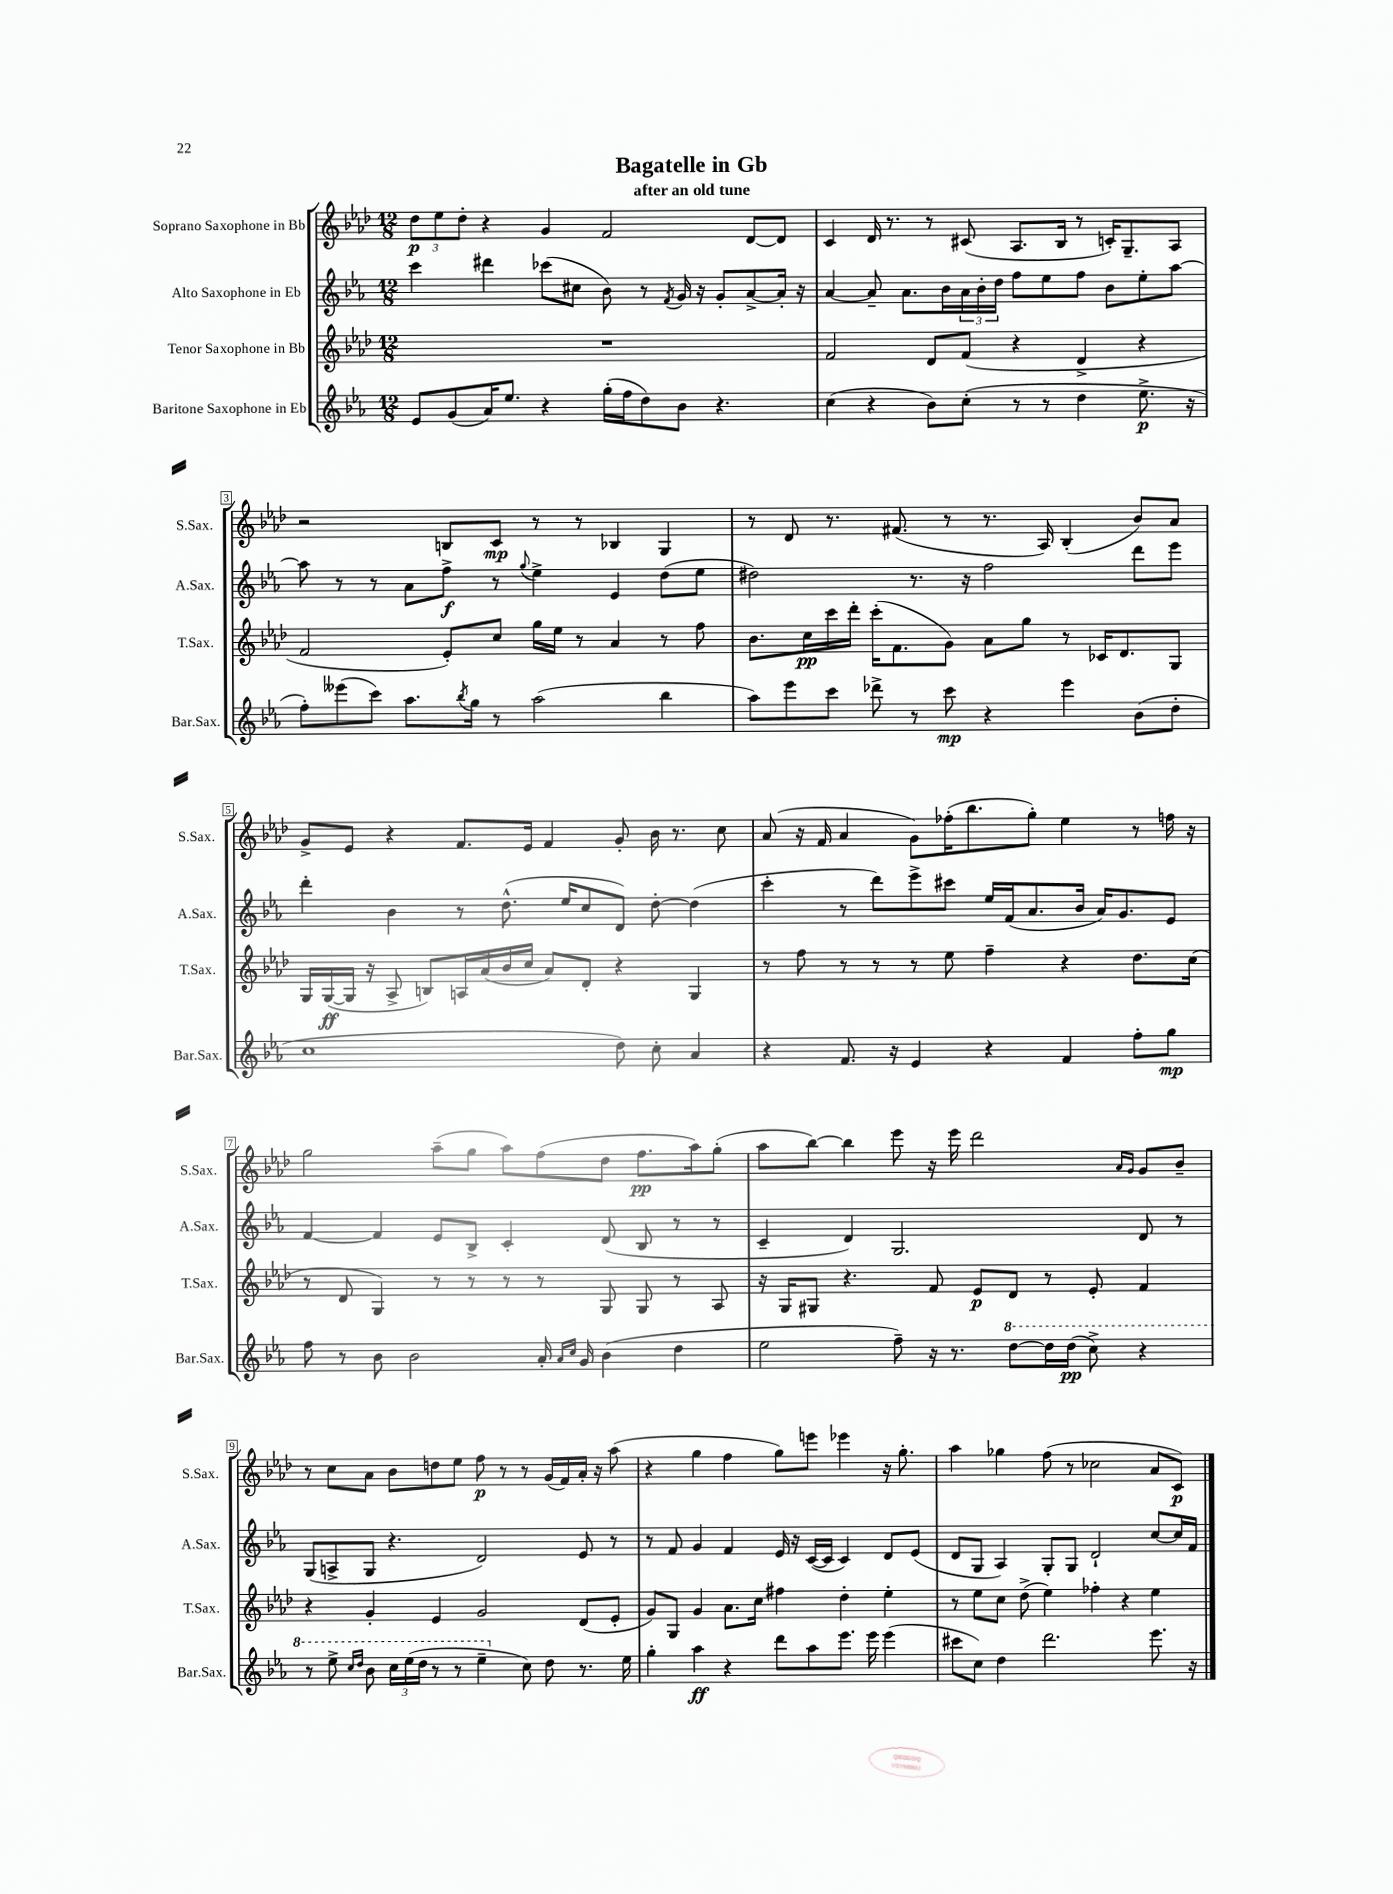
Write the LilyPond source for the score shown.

\header { title = "Bagatelle in Gb" subtitle = "after an old tune" }
<<
\new StaffGroup <<
\new Staff = "s0" \with { instrumentName = "Soprano Saxophone in Bb" shortInstrumentName = "S.Sax." } {
    \clef treble \key aes \major \numericTimeSignature \time 12/8
    \tuplet 3/2 { des''8\p ees''8 des''8-. } r4 g'4 f'2 des'8~ des'8 |
    c'4 des'16 r8. r8 cis'8( aes8. bes16 r8 c'16-.) g8.-- aes8 |
    r2 b8 c'8\mp r8 r8 bes4 g4 |
    r8 des'8 r8. fis'8.( r8 r8. aes16) bes4-.( bes'8) aes'8 |
    g'8-> ees'8 r4 f'8. ees'16 f'4 g'8-. bes'16 r8. c''8 |
    aes'8( r16 f'16 aes'4 g'8) fes''16-.( bes''8. g''8-.) ees''4 r8 f''16 r16 |
    g''2 aes''8--( g''8 aes''8) f''8( des''8 f''8.\pp aes''16) g''8-.( |
    aes''8 bes''8~) bes''4 ees'''8 r16 ees'''16 des'''2 \grace { aes'16 g'16 } g'8 bes'8-- |
    r8 c''8 aes'8 bes'8 d''8 ees''8 f''8\p r8 r8 g'16( f'16) aes'16-. r16 aes''8( |
    r4 g''4 f''4 g''8) e'''8 ees'''4 r16 g''8.-. |
    aes''4 ges''4 f''8( r8 ces''2 aes'8 c'8\p) \bar "|." |
}
\new Staff = "s1" \with { instrumentName = "Alto Saxophone in Eb" shortInstrumentName = "A.Sax." } {
    \clef treble \key ees \major \numericTimeSignature \time 12/8
    c'''4 dis'''4 ces'''8( cis''8 bes'8) r8 \acciaccatura { f'8 } g'16 r16 g'8-. aes'8~-> aes'16-. r16 |
    aes'4~ aes'8-- aes'8. bes'16 \tuplet 3/2 { aes'16 bes'16-. d''16 } f''8 ees''8 f''8 bes'8 ees''8-. aes''8~ |
    aes''8 r8 r8 aes'8 f''8->\f r8 \appoggiatura { g''8 } ees''4-> ees'4 d''8( ees''8 |
    dis''2) r8. r16 f''2 d'''8 ees'''8 |
    d'''4-. bes'4 r8 d''8.-^( ees''16 c''8 d'8) d''8~-. d''4( |
    c'''4-. r8 d'''8) ees'''8-> cis'''8 ees''16 f'16( aes'8. bes'16 aes'16) g'8. ees'8 |
    f'4~ f'4 ees'8 bes8-> c'4-. d'8( bes8 r8 r8 |
    c'4-- d'4) g2. d'8 r8 |
    g8( a8-> g8 r4. d'2) ees'8 r8 |
    r8 f'8 g'4 f'4 ees'16 r16 c'16~( c'16 c'4) d'8 ees'8( |
    d'8 g8 aes4) g8-. g8 d'2-! c''8~ c''16 f'16 \bar "|." |
}
\new Staff = "s2" \with { instrumentName = "Tenor Saxophone in Bb" shortInstrumentName = "T.Sax." } {
    \clef treble \key aes \major \numericTimeSignature \time 12/8
    R1. |
    f'2 des'8 f'8( r4 des'4-> r4 |
    f'2 ees'8-.) c''8 g''16 ees''16 r8 aes'4 r8 f''8 |
    bes'8. c''16\pp c'''16 des'''16-. c'''16-.( f'8. g'8) aes'8 g''8 r8 ces'16 des'8. g8 |
    g16 g16~\ff( g16 r16 aes8-> b8) a16 aes'16( bes'16 c''16 aes'8) des'8-. r4 g4 |
    r8 f''8 r8 r8 r8 ees''8 f''4-- r4 des''8. c''16( |
    r8 des'8 g4) r8 r8 r8 r8 g8 g8 r8 aes8 |
    r16 g16 gis8 r4. f'8 ees'8\p des'8 r8 ees'8-. f'4 |
    r4 g'4-. ees'4 g'2 des'8( ees'8-. |
    g'8) g8 g'4 aes'8. c''16 fis''4 des''4-. ees''4-. |
    r8 ees''8 c''8 des''8->( ees''4) fes''4-. r4 ees''4 \bar "|." |
}
\new Staff = "s3" \with { instrumentName = "Baritone Saxophone in Eb" shortInstrumentName = "Bar.Sax." } {
    \clef treble \key ees \major \numericTimeSignature \time 12/8
    ees'8 g'8( aes'16) ees''8. r4 g''16-.( f''16 d''8) bes'8 r4. |
    c''4( r4 bes'8) c''8-.( r8 r8 d''4 ees''8.->\p r16 |
    f''8-.) eeses'''8( c'''8) aes''8. \acciaccatura { bes''8 } g''16 r8 aes''2( bes''4 |
    aes''8) ees'''8 c'''8 des'''8-> r8 c'''8\mp r4 ees'''4 bes'8( d''8-. |
    c''1 d''8) c''8-. aes'4 |
    r4 f'8. r16 ees'4 r4 f'4 f''8-. g''8\mp |
    f''8 r8 bes'8 bes'2 aes'16-. \grace { aes'16 c''16 } g'16 bes'4( d''4 |
    ees''2 f''8--) r16 r8. \ottava #1 d'''8~ d'''16 d'''16\pp( c'''8->) r4 |
    r8 ees'''8-> \grace { c'''16 d'''16 } bes''8 \tuplet 3/2 { c'''16 ees'''16( d'''16 } r8 r8 ees'''4-- \ottava #0 c''8) d''8 r8. ees''16 |
    g''4-. aes''4\ff r4 d'''8 aes''8 ees'''8. ees'''16 ees'''4( |
    cis'''8 c''8) d''4 d'''2. ees'''8. r16 \bar "|." |
}
>>
>>
\layout { \context { \Score \override BarNumber.stencil = #(make-stencil-boxer 0.1 0.3 ly:text-interface::print) } }
